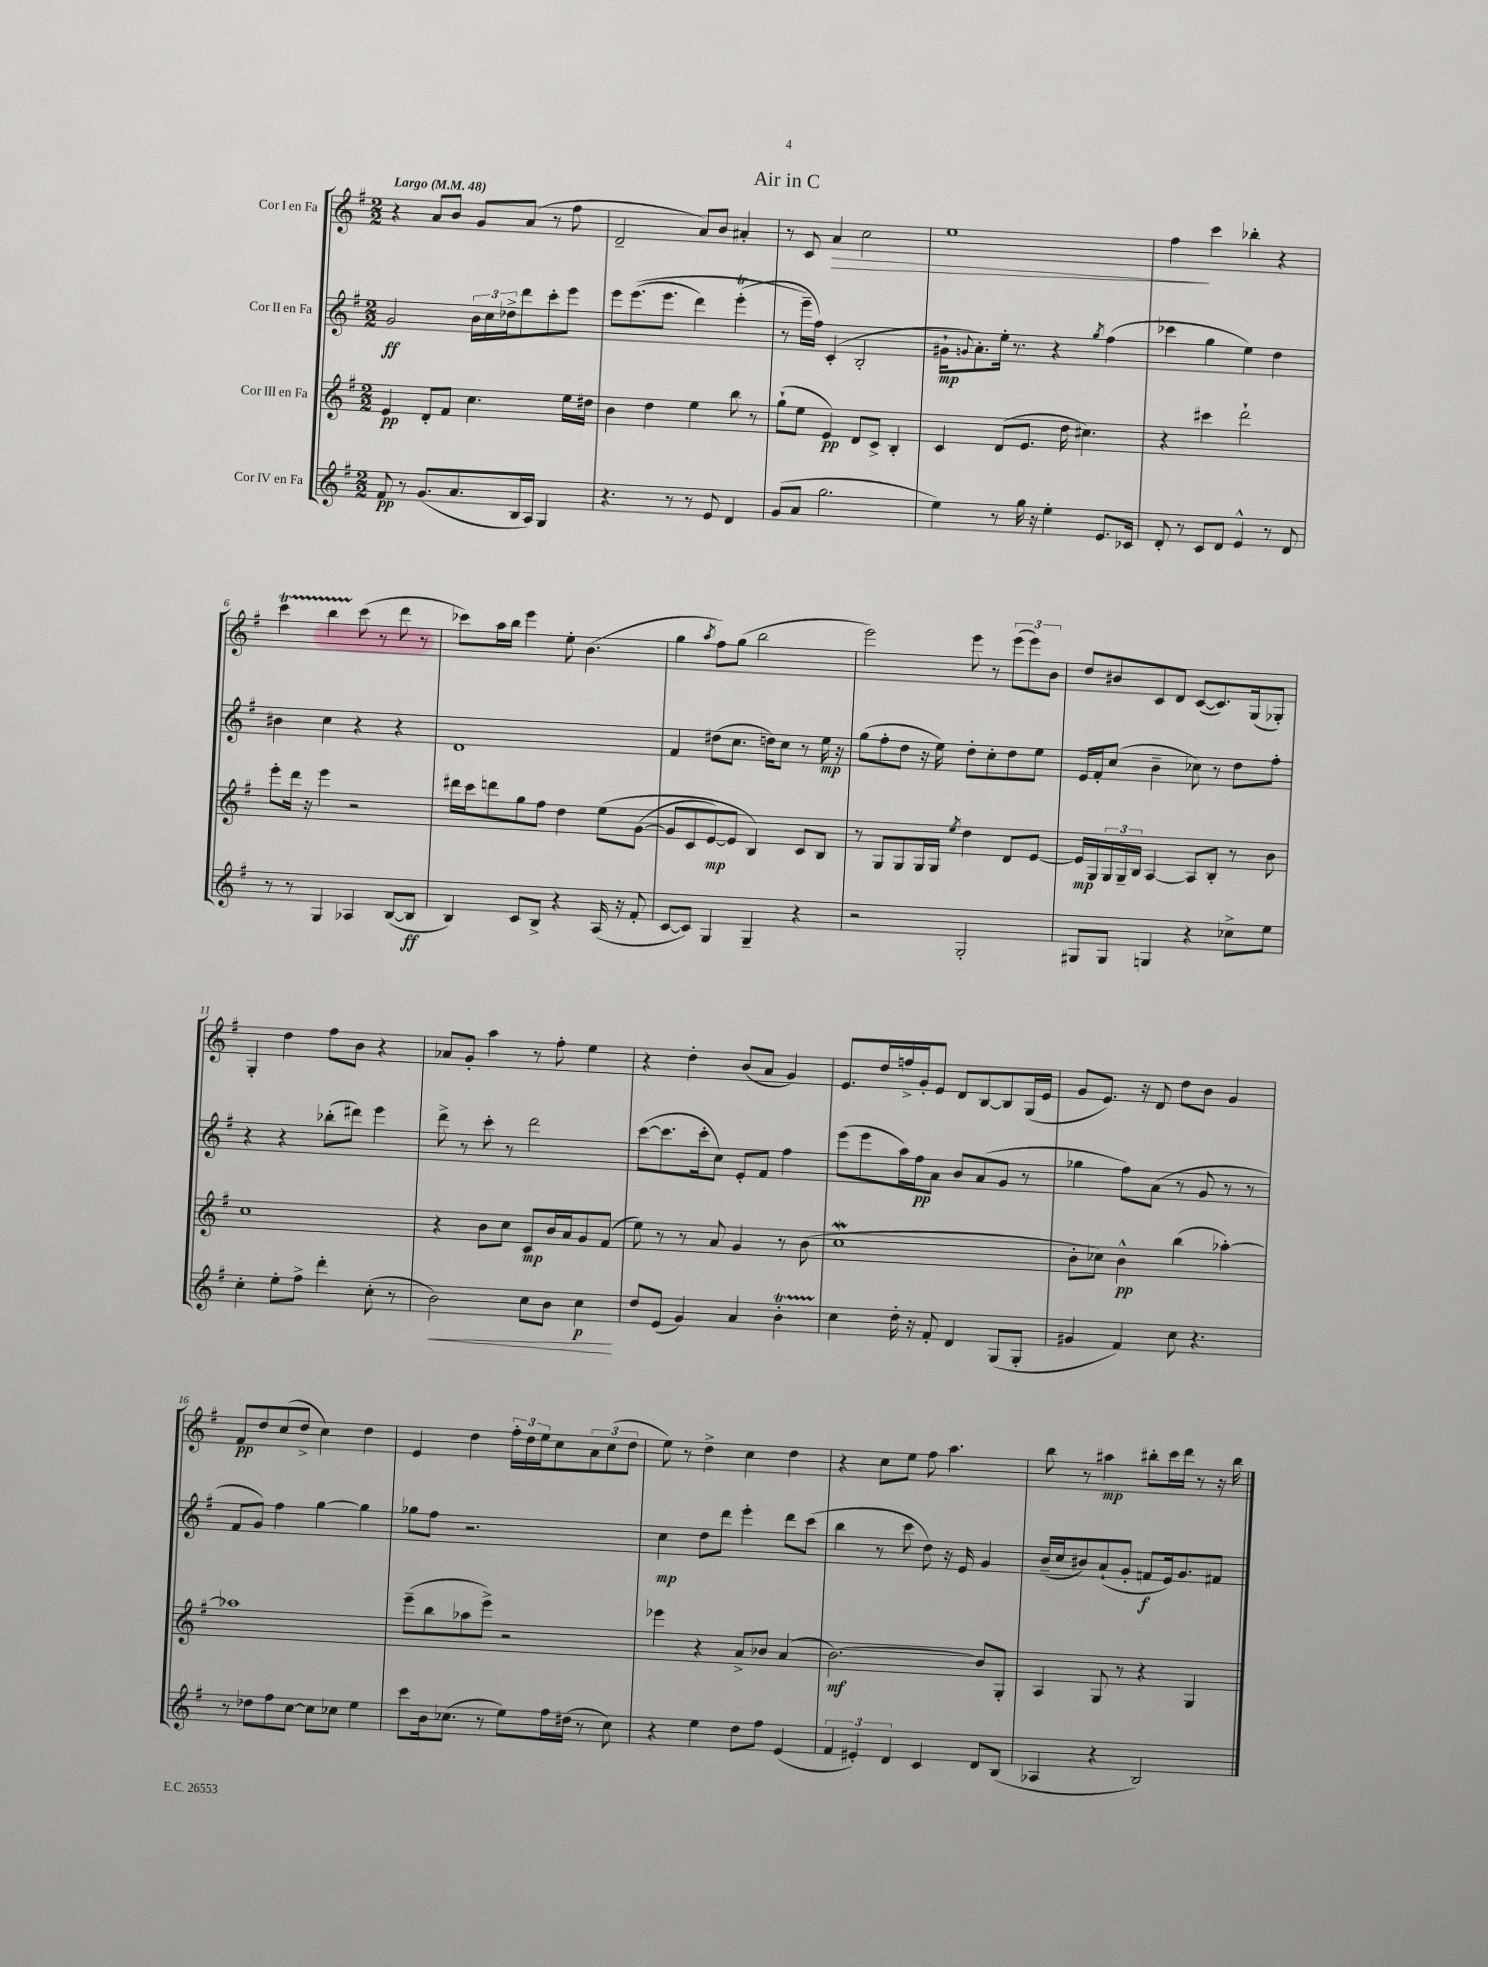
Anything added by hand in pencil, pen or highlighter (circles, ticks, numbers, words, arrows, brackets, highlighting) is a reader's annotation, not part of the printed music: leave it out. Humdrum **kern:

**kern	**dynam	**kern	**dynam	**kern	**dynam	**kern	**dynam
*part4	*part4	*part3	*part3	*part2	*part2	*part1	*part1
*staff4	*staff4	*staff3	*staff3	*staff2	*staff2	*staff1	*staff1
*I"Cor IV en Fa	*	*I"Cor III en Fa	*	*I"Cor II en Fa	*	*I"Cor I en Fa	*
*clefG2	*	*clefG2	*	*clefG2	*	*clefG2	*
*k[f#]	*	*k[f#]	*	*k[f#]	*	*k[f#]	*
*M2/2	*	*M2/2	*	*M2/2	*	*M2/2	*
*MM48	*	*MM48	*	*MM48	*	*MM48	*
=1	=1	=1	=1	=1	=1	=1	=1
!	!	!	!	!	!	!LO:TX:a:B:t=Largo	!
8f#/	pp	4e/	pp	2g/	ff	4r	.
8r	.	.	.	.	.	.	.
(8.g/L	.	8d'/L	.	.	.	8a/L	.
.	.	8f#/J	.	.	.	8b/J	.
8.a/	.	.	.	.	.	.	.
.	.	4.cc\	.	24b\LL	.	8g/L	.
.	.	.	.	24cc\	.	.	.
.	.	.	.	24dd-X^\J	.	.	.
16B/L	.	.	.	8ddd\	.	(8a/J	.
16A/JJ)	.	.	.	.	.	.	.
4G/	.	.	.	8ccc'\	.	8r	.
.	.	16ee\LL	.	8eee\J	.	8ff#\	.
.	.	16dd#X\JJ	.	.	.	.	.
=2	=2	=2	=2	=2	=2	=2	=2
4.r	.	4b\	.	8eee\L	.	2d~/	.
.	.	.	.	((8.eee\	.	.	.
.	.	4dd\	.	.	.	.	.
.	.	.	.	8.eee\J	.	.	.
8r	.	.	.	.	.	.	.
8r	.	4ee\	.	4ddd\)	.	8a/L)	.
8e/	.	.	.	.	.	8b/J	.
4d/	.	8bb\	.	(4eeeT'\	.	4a#X'/	.
.	.	8r	.	.	.	.	.
=3	=3	=3	=3	=3	=3	=3	=3
(8g/L	.	(8gg`\L	.	8r	.	8r	.
8a/J	.	8ee\J	.	16eee~\LL)	.	8c/	.
.	.	.	.	16ff#\JJ)	.	.	.
!	!	!	!	!	!	!	!LO:HP:b
2.gg\	.	4e/)	pp	(4c'/	.	4a/	>
.	.	8d/L	.	2B'/	.	2cc\	.
.	.	8c^/J	.	.	.	.	.
.	.	4B'/	.	.	.	.	.
=4	=4	=4	=4	=4	=4	=4	=4
4ee\)	.	4c/	.	16g#X`\KL	mp	1ee	.
.	.	.	.	8qqgn/	.	.	.
.	.	.	.	8.a'\)	.	.	.
8r	.	(8d/L	.	16ee'\Jk	.	.	.
.	.	.	.	8.r	.	.	.
16gg\	.	8.e/J	.	.	.	.	.
16r	.	.	.	.	.	.	.
4ee'\	.	.	.	4r	.	.	.
.	.	16dd\	.	.	.	.	.
.	.	4.cc#X\)	.	.	.	.	.
.	.	.	.	8qgg/	.	.	.
8.e/L	.	.	.	(4ff#\	.	.	.
16c-X/Jk	.	.	.	.	.	.	.
=5	=5	=5	=5	=5	=5	=5	=5
8d'/	.	4r	.	4ccc-X\	.	4ff#\	.
8r	.	.	.	.	.	.	.
8c/L	.	4ccc#X\	.	4gg\	.	4ccc\	]
8d/J	.	.	.	.	.	.	.
4e^^/	.	2ddd`\	.	4ee\)	.	4bb-X'\	.
8r	.	.	.	4dd\	.	4r	.
8d/	.	.	.	.	.	.	.
!!LO:LB:g=z
=6	=6	=6	=6	=6	=6	=6	=6
8r	.	8eee'\L	.	4b#X\	.	4cccT\	.
8r	.	16ddd\Jk	.	.	.	.	.
.	.	16r	.	.	.	.	.
4G/	.	4eee\	.	4cc\	.	4bbTTT\	.
4A-X/	.	2r	.	4r	.	(8ccc\	.
.	.	.	.	.	.	8r	.
([8B/L	.	.	.	4r	.	8ddd\	.
8B/J]	ff	.	.	.	.	8r	.
=7	=7	=7	=7	=7	=7	=7	=7
4B/)	.	16ddd#X\LL	.	1d	.	8ccc-X\L)	.
.	.	16ccc\J	.	.	.	.	.
.	.	8dddn\	.	.	.	16aa\L	.
.	.	.	.	.	.	16bb\JJ	.
8c/L	.	8gg\	.	.	.	4eee\	.
8B^/J	.	8ff#\J	.	.	.	.	.
4r	.	4dd\	.	.	.	8ee'\	.
.	.	.	.	.	.	(4.b\	.
(16A/	.	(8ee\L	.	.	.	.	.
16r	.	.	.	.	.	.	.
8f#'/	.	([8g\J	.	.	.	.	.
=8	=8	=8	=8	=8	=8	=8	=8
[8c/L	.	8g/L]	.	4f#/	.	4gg\	.
8c/J])	.	8c/	.	.	.	.	.
.	.	.	.	.	.	8qaa/	.
4G/	.	[8e/)	mp	(8dd#X\L	.	8ff#\L)	.
.	.	8e/J]	.	8.cc\J	.	(8gg\J	.
4G~/	.	4B/)	.	.	.	2bb\	.
.	.	.	.	16ddn\KL)	.	.	.
.	.	.	.	8cc\J	.	.	.
4r	.	8c/L	.	8r	.	.	.
.	.	8B/J	.	16ee\	mp	.	.
.	.	.	.	16r	.	.	.
=9	=9	=9	=9	=9	=9	=9	=9
2r	.	8r	.	(8gg\L	.	2eee\)	.
.	.	8G/L	.	8ff#'\	.	.	.
.	.	8G/	.	8dd\J	.	.	.
.	.	16G/L	.	16r	.	.	.
.	.	16G/JJ	.	16ee\)	.	.	.
.	.	8qee/	.	.	.	.	.
2G'/	.	4dd\	.	8dd'\L	.	8eee\	.
.	.	.	.	8cc'\	.	8r	.
.	.	8d/L	.	8dd\	.	(12eee\L	.
.	.	.	.	.	.	12eee\)	.
.	.	[8e/J	.	8ee\J	.	.	.
.	.	.	.	.	.	12b\J	.
=10	=10	=10	=10	=10	=10	=10	=10
8G#X/L	.	16e/LL]	mp	16e/LL	.	8dd/L	.
.	.	16G/	.	16f#'/J	.	.	.
8G#/J	.	24G/	.	(8cc/J	.	8b#X/	.
.	.	24G~/	.	.	.	.	.
.	.	24B/JJ	.	.	.	.	.
4Gn/	.	[4A/	.	4b~\	.	8c/	.
.	.	.	.	.	.	8d/J	.
4r	.	8A/L]	.	8cc-X\)	.	([8c/L	.
.	.	8B'/J	.	8r	.	8.c/])	.
8cc-X^\L	.	8r	.	8dd\L	.	.	.
.	.	.	.	.	.	(16G/k	.
8ee\J	.	8b\	.	8ff#'\J	.	8G-X'/J)	.
!!LO:LB:g=z
=11	=11	=11	=11	=11	=11	=11	=11
4cc'\	.	1cc	.	4r	.	4G'/	.
8ee'\L	.	.	.	4r	.	4dd\	.
8ff#^\J	.	.	.	.	.	.	.
4ddd'\	.	.	.	(8bb-X'\L	.	8ff#\L	.
.	.	.	.	8ddd#X\J)	.	8b\J	.
(8cc'\	.	.	.	4eee\	.	4r	.
8r	.	.	.	.	.	.	.
=12	=12	=12	=12	=12	=12	=12	=12
!	!LO:HP:b	!	!	!	!	!	!
2b\)	<	4r	.	8ddd^\	.	8a-X/L	.
.	.	.	.	8r	.	8g'/J	.
.	.	8b\L	.	8ccc'\	.	4aa\	.
.	.	8cc\J	.	8r	.	.	.
8cc\L	.	8c/L	mp	2ddd\	.	8r	.
8b\J	.	16b/L	.	.	.	8ff#'\	.
.	.	16a/J	.	.	.	.	.
4cc\	p	8g/	.	.	.	4ee\	.
.	.	(8f#/J	.	.	.	.	.
.	[	.	.	.	.	.	.
=13	=13	=13	=13	=13	=13	=13	=13
8dd/L	.	8ee\)	.	([8ccc\L	.	4r	.
(8e/J	.	8r	.	8.ccc\]	.	.	.
4g/)	.	8r	.	.	.	4dd'\	.
.	.	.	.	16ccc'\k	.	.	.
.	.	8a/	.	8cc\J)	.	.	.
4a/	.	4g/	.	8e'/L	.	(8b/L	.
.	.	.	.	8f#/J	.	8a/J	.
4bt'\	.	8r	.	4ff#\	.	4g/)	.
.	.	(8b\	.	.	.	.	.
=14	=14	=14	=14	=14	=14	=14	=14
4cc\	.	1ccw	.	(8eee\L	.	8.e/L	.
.	.	.	.	8eee\	.	.	.
.	.	.	.	.	.	16dd/L	.
16dd'\	.	.	.	16aa\L)	.	16ffn^/	.
16r	.	.	.	16ff#\J	pp	16g'/J	.
8f#'/	.	.	.	8a\J	.	8e/J	.
4d/	.	.	.	8b/L	.	8d/L	.
.	.	.	.	(8a/	.	[8B/	.
(8G/L	.	.	.	8g/J	.	8B/]	.
8G'/J	.	.	.	8r	.	(16G/L	.
.	.	.	.	.	.	16e/JJ	.
=15	=15	=15	=15	=15	=15	=15	=15
4g#X/	.	8b'\L	.	4gg-X\	.	8g/L	.
.	.	8cc-X\J)	.	.	.	8.e/J)	.
4f#/)	.	4b^^\	pp	8ff#\L)	.	.	.
.	.	.	.	.	.	16r	.
.	.	.	.	(8a\J	.	8d/	.
8cc\	.	(4bb\	.	8r	.	8dd\L	.
4.r	.	.	.	8g/	.	8b\J	.
.	.	[4aa-X'\)	.	8r	.	4g/	.
.	.	.	.	8r	.	.	.
!!LO:LB:g=z
=16	=16	=16	=16	=16	=16	=16	=16
8r	.	1aa-X]	.	8f#/L	.	8f#/L	pp
8dd-X\L	.	.	.	8g/J)	.	8dd/	.
8ff#\	.	.	.	4ff#\	.	(8cc/	.
[8cc\J	.	.	.	.	.	8dd^/J	.
8cc\L]	.	.	.	[4gg\	.	4cc\)	.
8cc-X\J	.	.	.	.	.	.	.
4ee\	.	.	.	4gg\]	.	4dd\	.
=17	=17	=17	=17	=17	=17	=17	=17
8ccc\L	.	(8eee~\L	.	8gg-X\L	.	4e/	.
16b\k	.	8bb\	.	8ff#\J	.	.	.
(8.cc-X\J	.	.	.	.	.	.	.
.	.	8aa-X\	.	2.r	.	4dd\	.
8r	.	8eee^\J)	.	.	.	.	.
8ee\L)	.	2r	.	.	.	24ff#'\LL	.
.	.	.	.	.	.	24dd\	.
.	.	.	.	.	.	24ee\J	.
16ff#\L	.	.	.	.	.	8cc\	.
(16dd#X\JJ	.	.	.	.	.	.	.
8r	.	.	.	.	.	12a\	.
.	.	.	.	.	.	(12cc\	.
8cc-\)	.	.	.	.	.	.	.
.	.	.	.	.	.	12dd\J	.
=18	=18	=18	=18	=18	=18	=18	=18
4r	.	4eee-X\	.	4cc\	mp	8ee\)	.
.	.	.	.	.	.	8r	.
4ee\	.	4r	.	8dd\L	.	4dd^\	.
.	.	.	.	8ddd\J	.	.	.
8dd\L	.	8a^/L	.	4eee'\	.	4cc\	.
8ff#\J	.	8b-X/J	.	.	.	.	.
(4e/	.	(4a/	.	8ddd\L	.	4dd\	.
.	.	.	.	(8ccc\J	.	.	.
=19	=19	=19	=19	=19	=19	=19	=19
6f#/	.	[2.b\)	mf	4bb\	.	4r	.
6e#X'/)	.	.	.	.	.	.	.
.	.	.	.	8r	.	8cc\L	.
6d/	.	.	.	.	.	.	.
.	.	.	.	8ccc\	.	8ee\J	.
4c/	.	.	.	8dd\)	.	8ff#\	.
.	.	.	.	16r	.	4.aa\	.
.	.	.	.	16e/	.	.	.
8d/L	.	8b/L]	.	4g/	.	.	.
(8B/J	.	8G'/J	.	.	.	.	.
=20	=20	=20	=20	=20	=20	=20	=20
4A-X/	.	4A/	.	(16b~/LL	.	8bb\	.
.	.	.	.	16cc/J	.	.	.
.	.	.	.	8b#X/)	.	8r	.
4r	.	8G/	.	(8a`/	.	4aa#X\	mp
.	.	8r	.	8g'/J	.	.	.
2B/)	.	4r	.	8fn/L	f	8bb#X'\L	.
.	.	.	.	16e/k)	.	16ccc\L	.
.	.	.	.	8.g/	.	16ddd\JJ	.
.	.	4G/	.	.	.	8r	.
.	.	.	.	8f#X/J	.	16r	.
.	.	.	.	.	.	16bb#\	.
==	==	==	==	==	==	==	==
*-	*-	*-	*-	*-	*-	*-	*-
